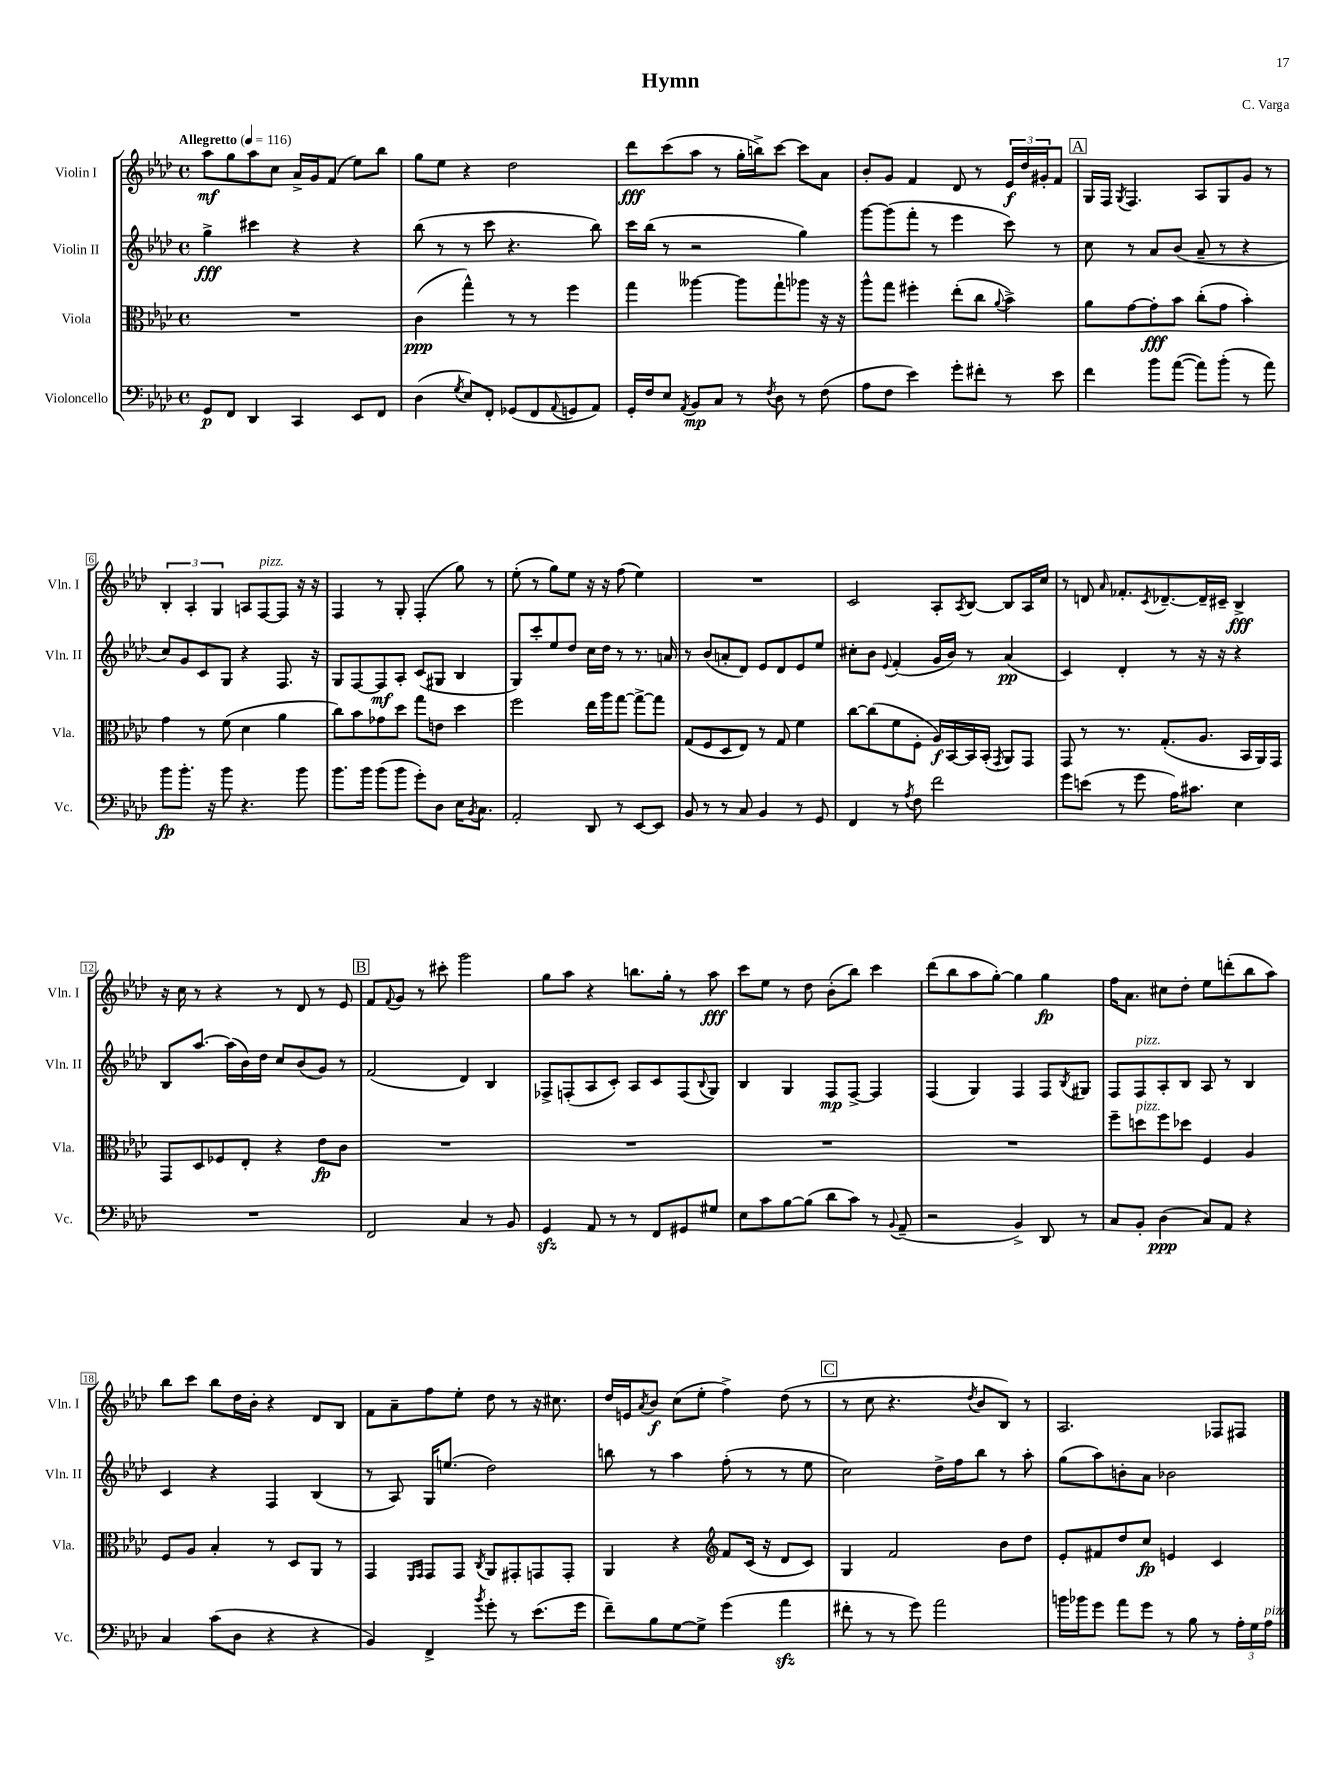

**kern	**kern	**kern	**kern
*staff4	*staff3	*staff2	*staff1
*clefF4	*clefC3	*clefG2	*clefG2
*k[b-e-a-d-]	*k[b-e-a-d-]	*k[b-e-a-d-]	*k[b-e-a-d-]
*M4/4	*M4/4	*M4/4	*M4/4
*met(c)	*met(c)	*met(c)	*met(c)
*MM116	*MM116	*MM116	*MM116
8GG/L	1r	4gg^\	8aa-\L
8FF/J	.	.	8gg\
4DD-/	.	4ccc#\	8aa-\
.	.	.	8cc\J
4CC/	.	4r	16a-^/LL
.	.	.	16g/J
.	.	.	(8f/J
8EE-/L	.	4r	8ee-\L)
8FF/J	.	.	8bb-\J
=	=	=	=
(4D-\	(4c\	(8bb-\	8gg\L
.	.	8r	8ee-\J
8qG/	.	.	.
8E-/L)	4gg^^\)	8r	4r
8FF'/J	.	8ccc\	.
(8GG-/L	8r	4.r	2dd-\
8FF/	8r	.	.
8qqAA-/	.	.	.
8GG/	4ff\	.	.
8AA-/J)	.	8bb-\)	.
=	=	=	=
16GG'/LL	4gg\	16ccc\LL	8ddd-\L
16F/J	.	(16bb-\JJ	.
8E-/J	.	8r	(8ccc\
8qAA-/	.	.	.
8BB-/L	[4aa--\	2r	8aa-\J
8C/J	.	.	8r
8r	8aa--\]L	.	16gg'\LL
.	.	.	16bb^\J)
8qF/	.	.	.
8D-\	8gg`\	.	[8ccc\J
8r	8aa-\J	4gg\)	8ccc\]L
(8F\	16r	.	8a-\J
.	16r	.	.
=	=	=	=
8A-\L	8aa-^^\L	[8ggg\L	8b-'/L
8F\J	8gg\J	(8ggg\]	8g/J
4e-\)	4ff#'\	8fff'\J	4f/
.	.	8r	.
8g'\L	(8ee-'\L	4eee-\	8d-/
8f#'\J	8cc\J	.	8r
.	8qqa-/	.	.
8r	4b-^\)	8ccc\)	24e-/LL
.	.	.	24dd-/
.	.	.	24g#'/J
8e-\	.	8r	8f/J
=	=	=	=
4f\	8a-\L	8cc\	16G/LL
.	.	.	16F/JJ
.	.	.	8qG/
.	[8g\	8r	4.F/
8b-\L	8g'\]	8a-/L	.
([8a-\J	8b-\J	(8b-/J	.
8a-\]L)	(8cc'\L	8a-~/	8A-/L
(8b-'\J	8g\J	8r	8G/
8r	4b-'\)	4r	8g/J
8a-\)	.	.	8r
=	=	=	=
8b-\L	4g\	8cc/L)	6B-'/
8.b-'\J	.	8g/	.
.	.	.	6A-'/
.	8r	8c/	.
16r	.	.	.
.	.	.	6G/
8b-\	(8f\	8G/J	.
4.r	4d-\	4r	8A/L
.	.	.	[8F/
.	4a-\	8.F/	8F/]J
8b-\	.	.	16r
.	.	16r	16r
=	=	=	=
8.b-\L	8cc\L)	8G/L	4F/
.	8b-\	[8F/	.
16b-\Jk	.	.	.
(8b-\L	8g-\	8F/]	8r
8b-\J	8dd-\J	8A-'/J	8G'/
8g'\L)	8gg\L	(8c/L	(4F'/
8D-\J	8e\J	8G#/J	.
16E-\LK	4dd-\	4B-/	8gg\)
8qBB-/	.	.	.
8.C\J	.	.	.
.	.	.	8r
=	=	=	=
2AA-'/	2ff\	8G/L)	(8ee-'\
.	.	8ccc'/	8r
.	.	8ee-/	8gg\L)
.	.	8dd-/J	8ee-\J
8DD-/	16ee-\LL	16cc\LL	16r
.	16aa-\J	16dd-\JJ	16r
8r	[8gg\J	8r	(8ff\
[8EE-/L	8gg^\_L	8.r	4ee-\)
8EE-/]J	8gg\]J	.	.
.	.	16a/	.
=	=	=	=
8BB-/	(8G/L	8r	1r
8r	8F/	(8b-/L	.
8r	8D-/	8a'/	.
8C/	8E-/J)	8d-/J)	.
4BB-/	8r	8e-/L	.
.	8G/	8d-/	.
8r	4f\	8e-/	.
8GG/	.	8ee-/J	.
=	=	=	=
4FF/	[8cc\L	8cc#'\L	2c/
.	(8cc\]	8b-\J	.
.	.	8qqe-/	.
8r	8f\	(4f'/	.
8qA-/	.	.	.
8F\	8F'\J	.	.
2f\	16A-/LL)	16g/LL	8A-'/L
.	[16BB-/	16b-/JJ)	.
.	.	.	8qA-/
.	16BB-/]	8r	[8B-/J
.	(16BB-'/JJ	.	.
.	8qGG/	.	.
.	8AA-/L)	(4a-/	8B-/]L
.	8GG/J	.	16A-/L
.	.	.	16cc/JJ
=	=	=	=
8g\L	8GG/	4c/)	8r
(8e\J	8r	.	8d/
.	.	.	16qqa-/
8r	8.r	4d-'/	8.f-'/L
8g\	.	.	.
.	.	.	8qc/
.	(8.G'/L	.	[8.d-~/
16A-\LK)	.	8r	.
8.c#\J	.	.	.
.	8.A-/J	16r	16d-~/]L
.	.	16r	16c#~/JJ
4E-\	.	4r	4B-^/
.	16BB-/LL	.	.
.	16AA-/)	.	.
.	16GG/JJ	.	.
=	=	=	=
1r	8GG/L	8B-/L	16r
.	.	.	16cc\
.	8D-/	[8.aa-/J	8r
.	8F-/	.	4r
.	.	(16aa-\]LL	.
.	8E-'/J	16b-\)	.
.	.	16dd-\JJ	.
.	4r	8cc/L	8r
.	.	(8b-/	8d-/
.	8e-\L	8g/J)	8r
.	8c\J	8r	8e-/
=	=	=	=
2FF/	1r	(2f/	8f/L
.	.	.	8qqf/
.	.	.	8g/J
.	.	.	8r
.	.	.	8ccc#'\
4C/	.	4d-/)	2ggg\
8r	.	4B-/	.
8BB-/	.	.	.
=	=	=	=
4GG/	1r	8F-^/L	8gg\L
.	.	(8F'/	8aa-\J
8AA-/	.	8A-/	4r
8r	.	8c'/J)	.
8r	.	8A-/L	8.bb\L
8FF/L	.	8c/	.
.	.	.	16gg'\Jk
8GG#/	.	(8F/	8r
.	.	8qqB-/	.
8G#/J	.	8G/J)	8aa-\
=	=	=	=
8E-\L	1r	4B-/	8ccc\L
8c\	.	.	8ee-\J
[8B-\	.	4G/	8r
(8B-\]J	.	.	8dd-\
8d-\L	.	8F/L	(8b-'\L
8c\J)	.	[8F^/J	8bb-\J)
8r	.	4F/]	4ccc\
8qqBB-/	.	.	.
(8AA-~/	.	.	.
=	=	=	=
2r	1r	(4F/	(8ddd-\L
.	.	.	8bb-\
.	.	4G/)	8aa-\
.	.	.	[8gg'\J)
4BB-^/)	.	4F/	4gg\]
8DD-/	.	8F/L	4gg\
.	.	8qB-/	.
8r	.	8G#/J	.
=	=	=	=
8C/L	8ff~\L	8F/L	16ff\LK
.	.	.	8.a-\J
8BB-'/J	8dd\	8F/	.
(4D-\	8ff\	8A-'/	8cc#\L
.	8dd-\J	8B-/J	8dd-'\J
8C/L)	4F/	8A-/	8ee-\L
8AA-/J	.	8r	(8ddd'\
4r	4A-/	4B-/	8bb-\
.	.	.	8aa-\J)
=	=	=	=
4C/	8F/L	4c/	8bb-\L
.	8A-/J	.	8ccc\J
(8c\L	4B-'/	4r	8bb-\L
8D-\J	.	.	16dd-\L
.	.	.	16b-'\JJ
4r	8r	4F/	4r
.	8D-/L	.	.
4r	8AA-/J	(4B-/	8d-/L
.	8r	.	8B-/J
=	=	=	=
4BB-/)	4GG/	8r	8f\L
.	.	8A-/)	8a-~\
.	16qqFF/LL	.	.
.	16qqGG/JJ	.	.
4FF^/	8GG/L	16G/LK	8ff\
.	.	(8.ee/J	.
.	8GG/J	.	8ee-'\J
8qb-/	8qC/	.	.
8g'\	8AA-/L	2dd-\)	8dd-\
8r	8GG#'/	.	8r
(8.e-\L	8GG/	.	16r
.	.	.	8.cc#\
.	8GG'/J	.	.
16g\Jk	.	.	.
=	=	=	=
8f~\L)	4AA-/	8bb\	16dd-/LL
.	.	.	16e/J
.	.	.	8qa-/
8B-\	.	8r	8b-/J
[8G\	4r	4aa-\	(8cc\L
8G^\]J	.	.	8ee-'\J
*	*clefG2	*	*
(4g\	8f/L	(8ff'\	4ff^\)
.	(16c/Jk	8r	.
.	16r	.	.
4a-\	8d-/L	8r	(8dd-\
.	8c/J)	8ee-\	8r
=	=	=	=
8f#'\	4G/	2cc\)	8r
8r	.	.	8cc\
8r	2f/	.	4.r
8g\)	.	.	.
2a-\	.	16dd-^\LL	.
.	.	16ff\J	.
.	.	.	8qdd-/
.	.	8bb-\J	8b-/L
.	8b-\L	8r	8B-/J)
.	8dd-\J	8aa-'\	8r
=	=	=	=
16b\LL	8e-'/L	(8gg\L	2.A-/
16b-\J	.	.	.
8g\J	8f#/	8aa-\)	.
8a-\L	8dd-/	8b'\	.
8g\J	8cc/J	8a-\J	.
8r	4e/	2b-\	.
8B-\	.	.	.
8r	4c/	.	8F-/L
24A-'\LL	.	.	8F#/J
24G\	.	.	.
24A-\JJ	.	.	.
==	==	==	==
*-	*-	*-	*-
